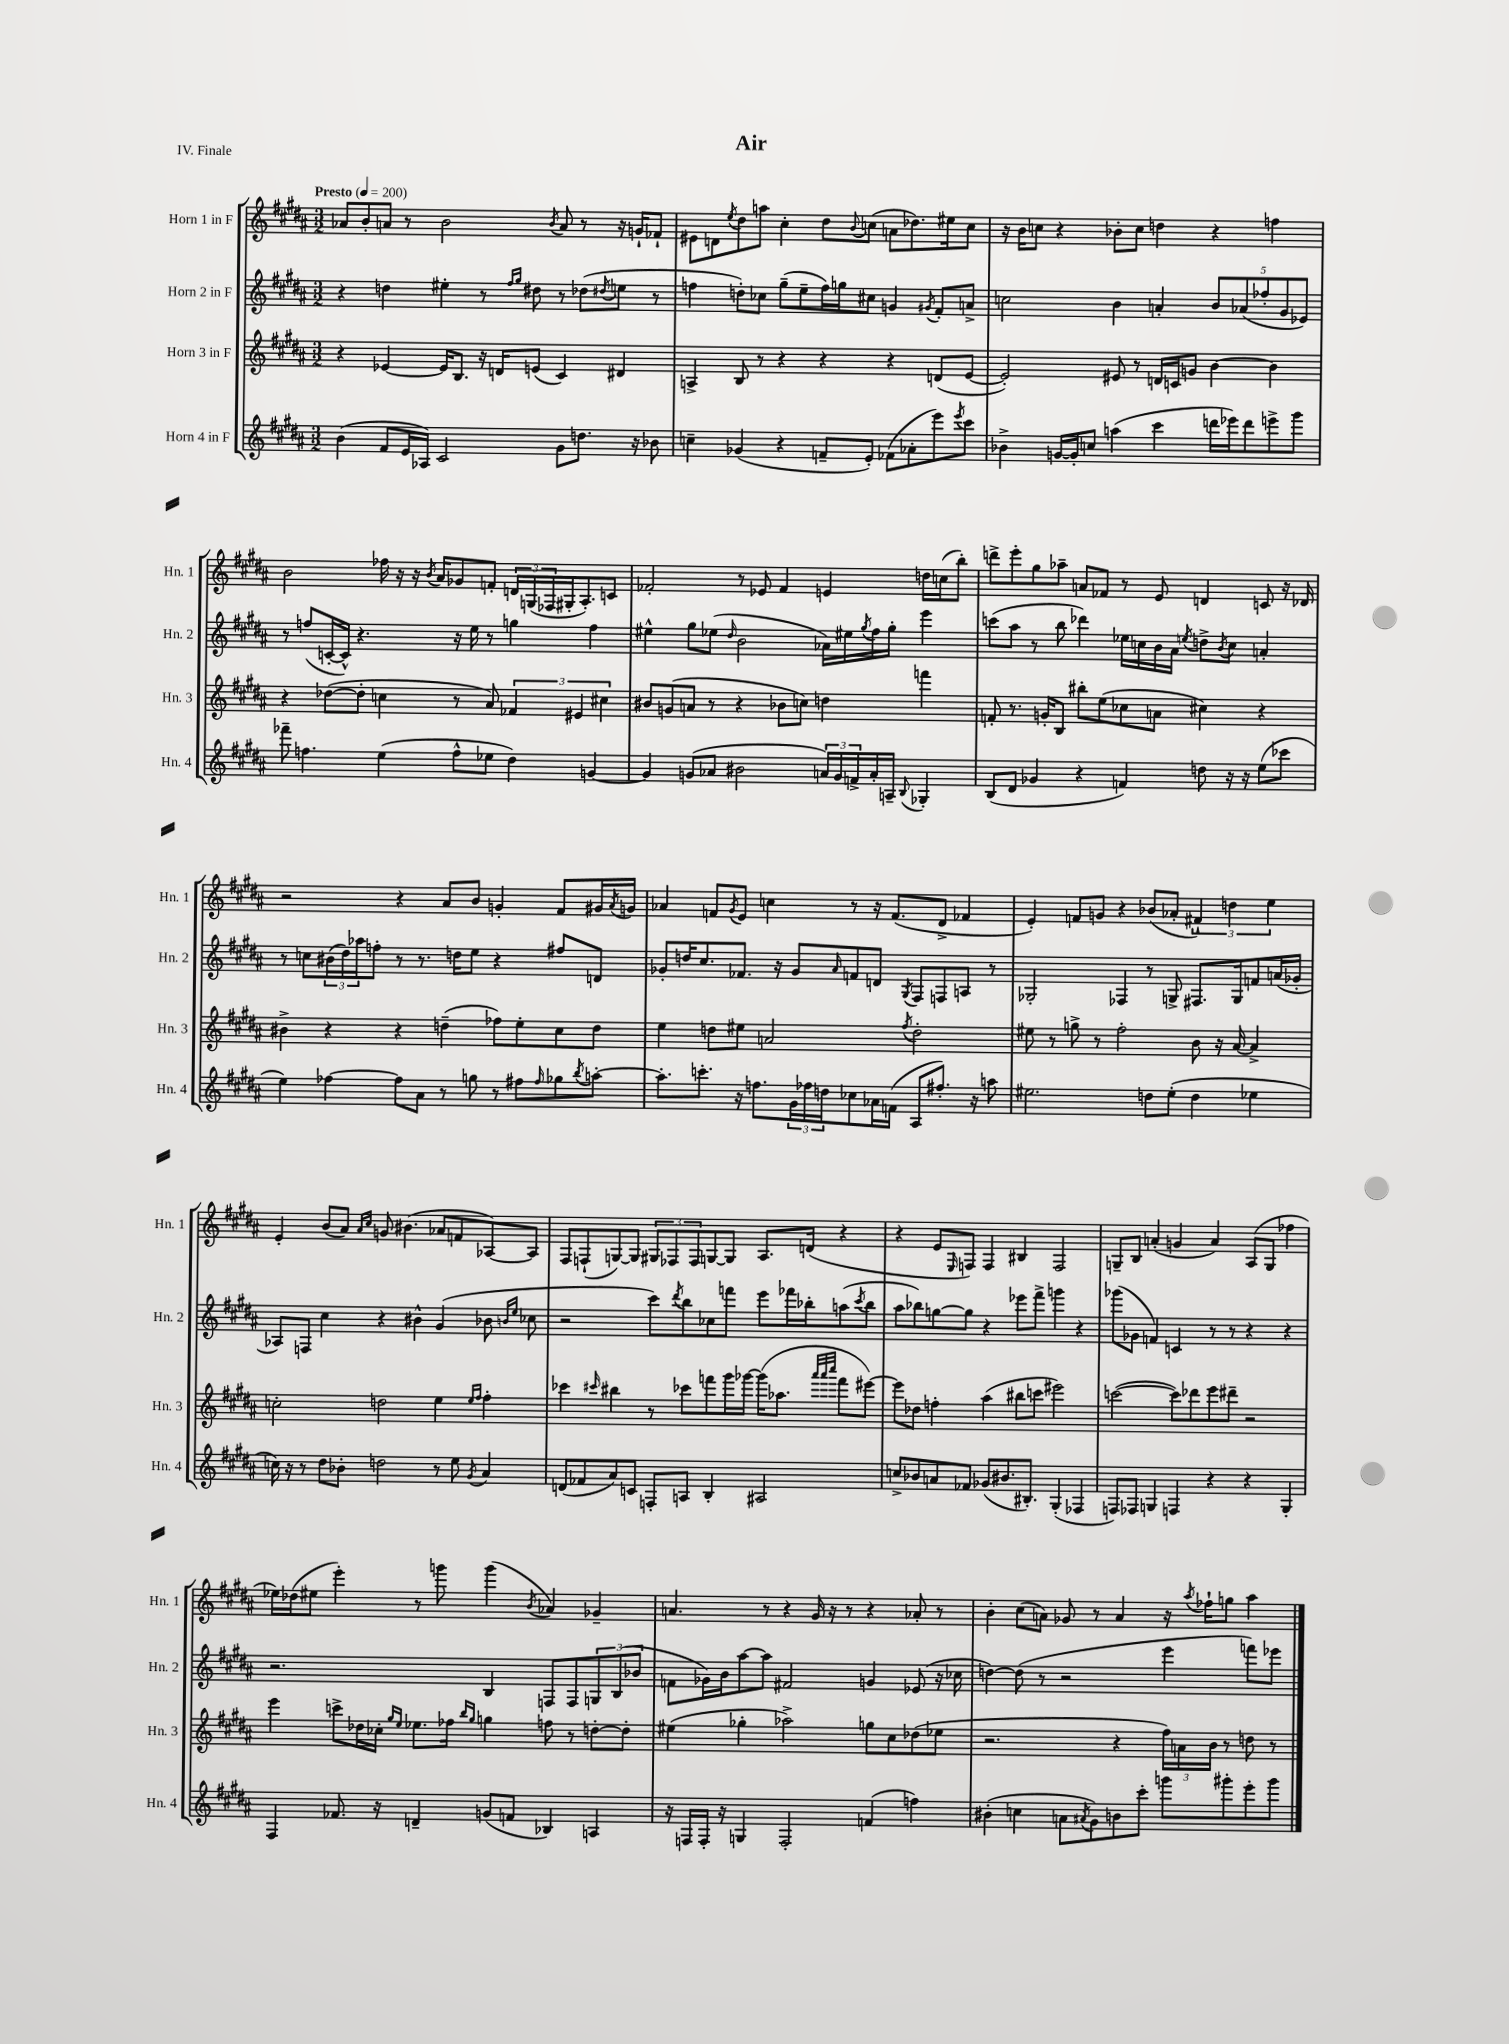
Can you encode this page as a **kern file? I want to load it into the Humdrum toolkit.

**kern	**kern	**kern	**kern
*staff4	*staff3	*staff2	*staff1
*clefG2	*clefG2	*clefG2	*clefG2
*k[f#c#g#d#a#]	*k[f#c#g#d#a#]	*k[f#c#g#d#a#]	*k[f#c#g#d#a#]
*M3/2	*M3/2	*M3/2	*M3/2
*MM200	*MM200	*MM200	*MM200
(4b	4r	4r	8a-
.	.	.	8b'
8f#	[4e-	4dd	8a
16e	.	.	8r
16A-)	.	.	.
2c#	16e-]	4ee#'	2b
.	8.B	.	.
.	16r	8r	.
.	16d	.	.
.	.	16qqff#	.
.	.	16qqgg#	.
.	(8e	8dd#	.
.	.	.	8qb
8g#	4c#)	8r	8a
8.dd	.	(8dd-	8r
.	.	8qdd#	.
.	4d#	8ee	16r
16r	.	.	16g`
8b-	.	8r	8f-`
=	=	=	=
4cc~	4A^	4ff	8e#
.	.	.	8d
.	.	.	8qee
(4g-	8B	8dd')	8dd#
.	8r	8cc-	8aa
4r	4r	(8gg#~	4cc#'
.	.	8ee~	.
8f~	4r	16ff)	8dd#
.	.	16gg	.
.	.	.	8qqb
8e')	.	8cc#	(8cc
(8f-	4r	4g	8a
8a-'	.	.	8.dd-)
.	.	8qg#	.
8eee)	(8d	8f#'	.
.	.	.	16ee#
8qeee	.	.	.
8ccc#	[8e	8a^	8cc
=	=	=	=
4b-^	2e'])	2cc	16r
.	.	.	16b
.	.	.	8cc
[16g	.	.	4r
16g']	.	.	.
8cc	.	.	.
(4aa	8e#	4b	8b-'
.	8r	.	8cc
4ccc#	16d	4a'	4dd
.	16c	.	.
.	8g	.	.
16ddd	[4b	10b	4r
16eee-)	.	.	.
.	.	(10a-	.
8ddd	.	.	.
.	.	10ff-'	.
8eee^	4b]	.	4ff
.	.	10g#	.
8ggg#	.	.	.
.	.	10e-)	.
=	=	=	=
8fff-~	4r	8r	2b
4.ff	.	(8ff	.
.	([8dd-	[16c'	.
.	.	16c^^])	.
.	8dd-']	4.r	.
(4ee	4cc	.	16ff-
.	.	.	16r
.	.	.	16r
.	.	.	8qb
.	.	.	16a#
8ff^^	8r	16r	8g-
.	.	16ee	.
8ee-	8a#)	8r	8f'
4dd#)	6f-	4gg	24d
.	.	.	(24G
.	.	.	24F-
.	.	.	16G#'
.	6e#	.	.
.	.	.	8.A#')
[4g	.	4ff	.
.	6cc#	.	.
.	.	.	8c
=	=	=	=
4g]	8b#	4ee#^^	2f-'
.	(8g	.	.
(8g	8a	8gg#	.
8a-	8r	(8ee-	.
.	.	16qqdd#	.
2b#	4r	2b	8r
.	.	.	8e-
.	8b-	.	4f-
.	8cc)	.	.
24a)	4dd	16a-)	4e
24g	.	.	.
.	.	16ee#	.
24f^	.	.	.
.	.	8qgg#	.
16a'	.	16ff#	.
16A~	.	16gg#'	.
8qqB	.	.	.
4G-'	4fff	4eee	16dd
.	.	.	(16cc
.	.	.	8bb')
=	=	=	=
(8B	8f'	(8ccc	8ddd^
8d#	8.r	8aa#	8eee'
4g-	.	8r	8gg#
.	16g'	.	.
.	8B	8bb	8aa-~
4r	8bb#'	4ddd-)	8a
.	(8ee	.	8f-
4f)	8cc-	16ee-	8r
.	.	16cc	.
.	8a	16b	8e
.	.	16a#	.
.	.	8qee	.
8dd	4cc#)	8dd^	4d
.	.	8qb	.
16r	.	8cc	.
16r	.	.	.
(8ee	4r	4a'	8c
8ccc-	.	.	16r
.	.	.	16d-
=	=	=	=
4ee)	4b#^	8r	2r
.	.	8cc	.
[4ff-	4r	(24b#	.
.	.	24dd#)	.
.	.	24aa-	.
.	.	8ff'	.
8ff-]	4r	8r	4r
8a#	.	8.r	.
8r	(4dd~	.	8a#
.	.	16dd	.
8gg	.	8ee	8b
8r	8ff-)	4r	4g'
8ff#	8ee'	.	.
16qqff#	.	.	.
8gg-	8cc#	8ff#	8f#
8qbb	.	.	.
[8aa'	8dd	8d	16g#
.	.	.	8qa#
.	.	.	16g
=	=	=	=
8.aa']	4ee	8g-'	4a-
.	.	16dd	.
8.ccc'	.	8.cc#	.
.	8dd	.	8f
.	.	.	8qg#
16r	8ee#	8.f-	8e
8.ff	.	.	.
.	2a	.	4cc
.	.	16r	.
24g#	.	8g-	.
24ff-	.	.	.
24dd	.	.	.
.	.	16qqa#	.
8cc-	.	8f	8r
16a-	.	8d	16r
(16f	.	.	(8.f
.	8qff#	8qG#	.
8A#	2dd'	8F#	.
8.ff#')	.	8F	8d#^
.	.	8A	4f-
16r	.	.	.
8aa	.	8r	.
=	=	=	=
2.ee#	8ee#	2G-'	4e')
.	8r	.	.
.	8gg^	.	8f
.	8r	.	8g
.	2ff#'	4F-	4r
8dd	.	8r	(8b-
(8ee#'	.	8G^	8a-'
4dd	8b	8.F#	6f#`)
.	16r	.	.
.	.	.	6dd
.	[16a#	16G	.
4ee-	4a#^]	8f	.
.	.	.	6ee
.	.	(16a	.
.	.	16g-'	.
=	=	=	=
16cc)	2cc'	8A-)	4e'
16r	.	.	.
8r	.	8F	.
8dd#	.	4cc#	(8b
8b-'	.	.	8a#)
.	.	.	16qqa#
.	.	.	16qqcc#
2dd	2dd	4r	8g
.	.	.	(4.b#
.	.	4b#^^	.
8r	4ee	(4g#	8a-
8ee	.	.	8f
.	16qqee	.	.
8qg#	16qqff#	.	.
4a#	4ff#'	8b-	[8A-)
.	.	16qqb	.
.	.	16qqee	.
.	.	8cc-	8A-]
=	=	=	=
(8d	4ccc-	2r	8F#
8f-	.	.	(8F`
.	16qqccc#	.	.
8a#)	4bb#	.	[8G)
8c	.	.	8G]
8F'	8r	8ccc#)	12G#
.	.	.	12F-
.	.	8qddd#	.
8A	8ccc-	8bb	.
.	.	.	12F-
4B'	8fff	8cc-	[8G
.	16ggg#	8fff	8G]
.	[16ggg-	.	.
2A#	(16ggg-]	8eee	8.A#
.	8.aa-	.	.
.	.	16fff-	.
.	.	16bb-'	(16d
.	32qqaaa#	.	.
.	32qqaaa#	.	.
.	32qqcccc#	.	.
.	8fff	(8aa	4r
.	.	8qccc#	.
.	[8eee#)	8bb-	.
=	=	=	=
8cc^	8eee#]	8aa#	4r
8b-	8dd-	8bb-)	.
8a	4ff'	[8gg	8e
.	.	.	16qqE
8f-	.	8gg]	8F)
(8g-	(4aa#	4r	4F
8.b#	.	.	.
.	8bb#	8eee-	4B#
8.B#')	.	.	.
.	8ccc	8fff#^	.
(4G#'	2eee#)	4ggg	2F
4F-	.	4r	.
=	=	=	=
8F)	([2ccc	(8ggg-	8G~
8F-	.	8g-	8B
4G	.	4f)	(4a'
4F	8ccc])	4c	4g
.	8ddd-	.	.
4r	8eee	8r	4a)
.	8ddd#~	8r	.
4r	2r	4r	(8A#
.	.	.	8G
4G'	.	4r	4ff-
=	=	=	=
4F#	4eee	2.r	16ee-)
.	.	.	(16dd-
.	.	.	8ee#
8.f-	8ccc^	.	4eee')
.	16dd-	.	.
16r	16cc-'	.	.
.	16qqgg#	.	.
.	16qqee	.	.
4d~	8.ee-	.	8r
.	.	.	8ggg
.	16ff-	.	.
.	16qqbb	.	.
.	16qqgg#	.	.
(8g	4gg	4B	(4ggg
8f	.	.	.
.	.	.	8qb
4B-)	8ff	8F	4a-)
.	8r	8F	.
4A	[8dd'	12G	4g-~
.	.	(12B	.
.	8dd']	.	.
.	.	12b-	.
=	=	=	=
16r	(4ee#	8f	4.a
16F	.	.	.
16F'	.	16g-)	.
16r	.	16b	.
4G	4gg-'	[8aa#	.
.	.	8aa#]	8r
2F'	2aa-^)	2f#	4r
.	.	.	16g#
.	.	.	16r
.	.	.	8r
(4f	8gg	4g	4r
.	8cc#	.	.
4ff)	(8dd-	(8e-	8a-'
.	8ee-	16r	8r
.	.	16cc-	.
=	=	=	=
(4b#'	2.r	[4dd)	4b'
4cc	.	(8dd]	(8cc#
.	.	8r	8a)
8a	.	2r	8g-
8qa#	.	.	.
8g#)	.	.	8r
8b	4r	.	4a
8ccc#'	.	.	.
8ggg	24ff#)	4eee	16r
.	24a	.	.
.	.	.	8qaa#
.	.	.	16ff-`
.	24b	.	.
8ggg#'	8r	.	8gg
8eee'	8dd	8fff)	4aa#
8ggg#	8r	8eee-	.
==	==	==	==
*-	*-	*-	*-
